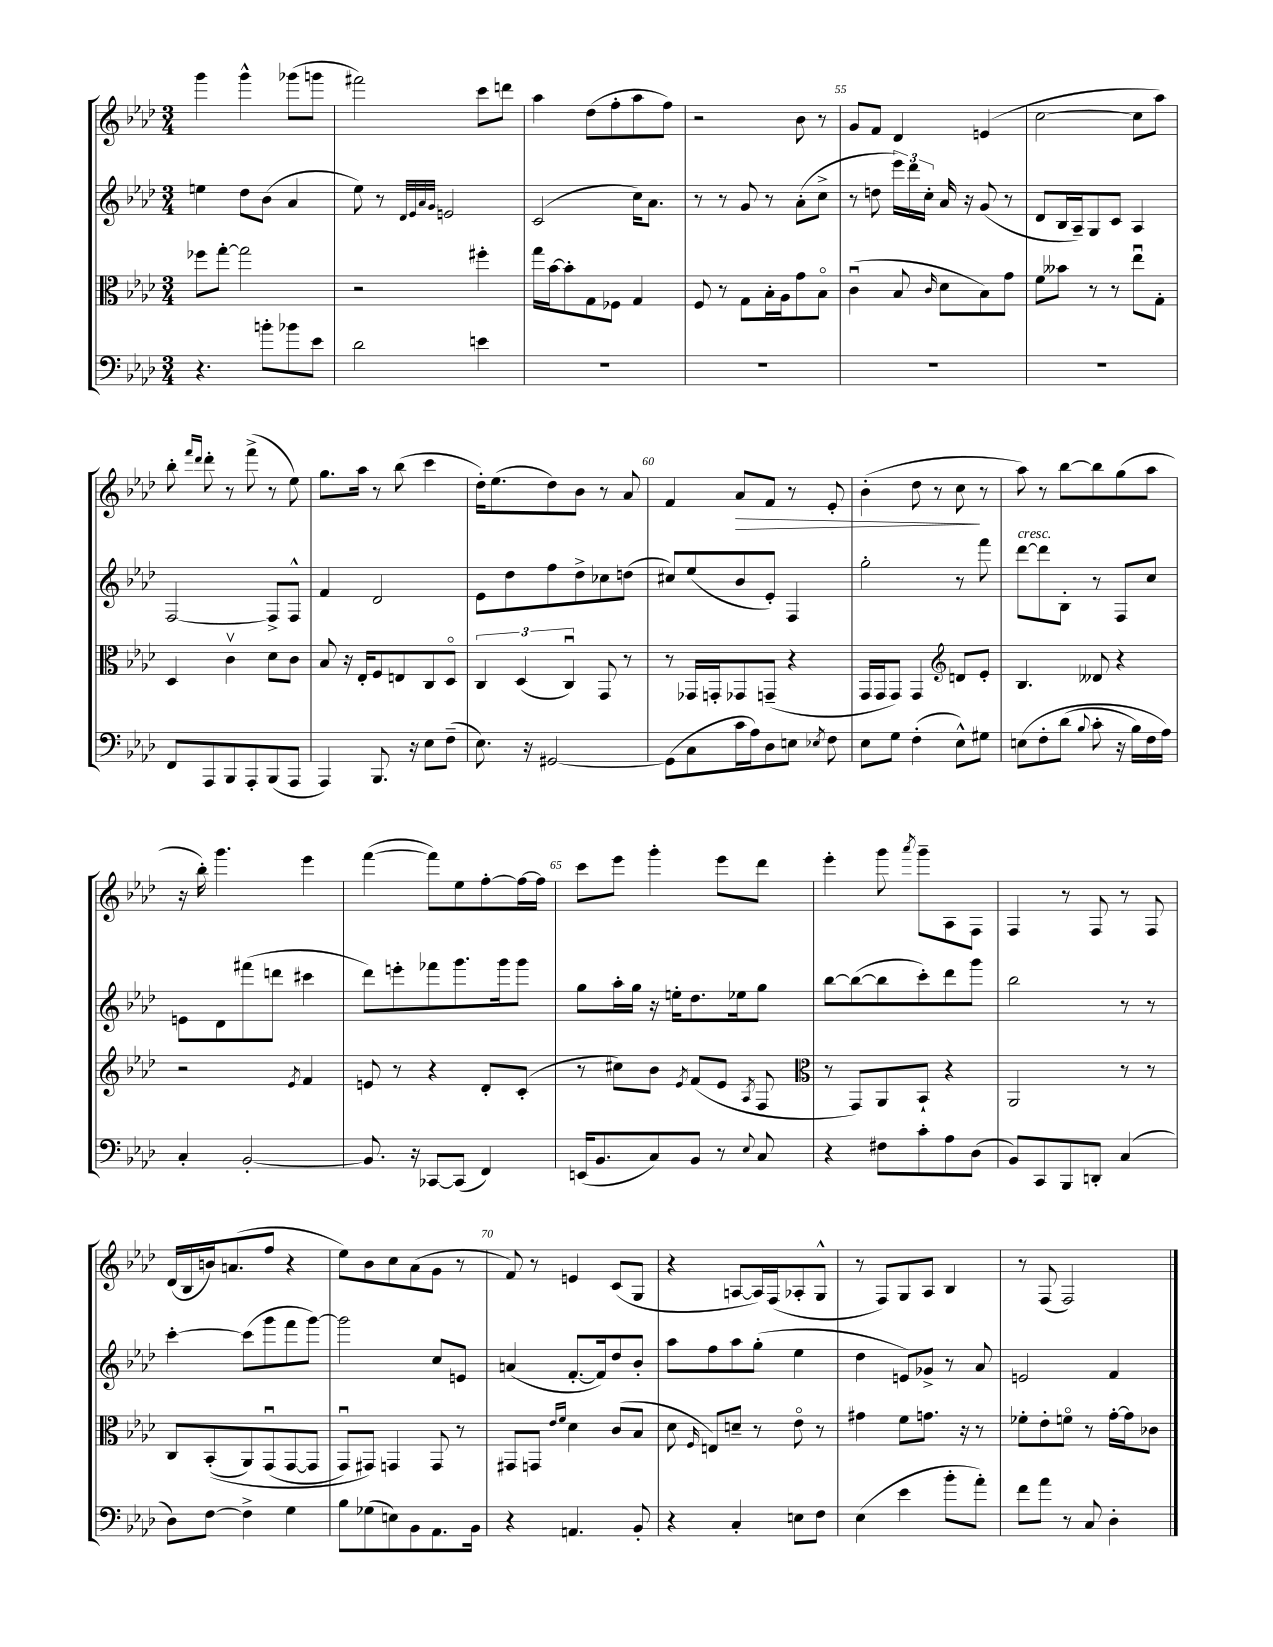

**kern	**kern	**kern	**kern	**dynam
*part4	*part3	*part2	*part1	*part1
*staff4	*staff3	*staff2	*staff1	*staff1
*clefF4	*clefC3	*clefG2	*clefG2	*
*k[b-e-a-d-]	*k[b-e-a-d-]	*k[b-e-a-d-]	*k[b-e-a-d-]	*
*M3/4	*M3/4	*M3/4	*M3/4	*
=51	=51	=51	=51	=51
4.r	8ff-X\L	4een\	4ggg\	.
.	[8gg'\J	.	.	.
.	2gg\]	8dd-\L	4ggg^^\	.
8bn'\L	.	(8b-\J	.	.
8b-X\	.	4a-/	(8ggg-X\L	.
8e-\J	.	.	8gggn\J	.
=52	=52	=52	=52	=52
2d-\	2r	8ee-\)	2fff#X\)	.
.	.	8r	.	.
.	.	32qqd-/LLL	.	.
.	.	32qqe-/	.	.
.	.	32qqa-/	.	.
.	.	32qqg/JJJ	.	.
.	.	2en/	.	.
4en\	4ff#X'\	.	8ccc\L	.
.	.	.	8dddn\J	.
=53	=53	=53	=53	=53
2.r	16gg\LL	(2c/	4aa-\	.
.	[16b-\J	.	.	.
.	8b-'\]	.	.	.
.	8G\	.	(8dd-\L	.
.	8F-X\J	.	8ff'\	.
.	4G/	16cc\KL)	8aa-\	.
.	.	8.a-\J	.	.
.	.	.	8ff\J)	.
=54	=54	=54	=54	=54
2.r	8F/	8r	2r	.
.	8r	8r	.	.
.	8G\L	8g/	.	.
.	16B-'\L	8r	.	.
.	16A-\J	.	.	.
.	8g\	(8a-'\L	8b-\	.
.	8B-\J	8cc^\J	8r	.
=55	=55	=55	=55	=55
2.r	(4cu\	8r	8g/L	.
.	.	8ddn\	8f/J	.
.	8B-/	24eee-\LL)	4d-/	.
.	.	24ddd-\	.	.
.	.	24cc'\JJ	.	.
.	16qqc/	.	.	.
.	8d-\L	16a-/	.	.
.	.	16r	.	.
.	8B-\)	(8g/	(4en/	.
.	8g\J	8r	.	.
=56	=56	=56	=56	=56
2.r	8f\L	8d-/L	[2cc\	.
.	8b--X\J	16B-/L	.	.
.	.	16A-~/J)	.	.
.	8r	8G/	.	.
.	8r	8c/J	.	.
.	8ee-u\L	4A-/	8cc\L]	.
.	8G'\J	.	8aa-\J)	.
!!LO:LB:g=z
=57	=57	=57	=57	=57
8FF/L	4D-/	[2F/	8bb-'\	.
.	.	.	16qqfff/LL	.
.	.	.	16qqddd-/JJ	.
8AAA-/	.	.	8ddd-'\	.
8BBB-/	4cv\	.	8r	.
8AAA-'/	.	.	(8fff^\	.
(8BBB-/	8d-\L	8F^/L]	8r	.
8AAA-/J	8c\J	8F^^/J	8ee-\)	.
=58	=58	=58	=58	=58
4AAA-/)	8B-/	4f/	8.gg\L	.
.	16r	.	.	.
.	16E-'/KL	.	16aa-\Jk	.
8.BBB-/	8F/	2d-/	8r	.
.	8En/	.	(8bb-\	.
16r	.	.	.	.
8E-\L	8C/	.	4ccc\	.
(8F~\J	8D-/J	.	.	.
=59	=59	=59	=59	=59
8.E-\)	6C/	8e-\L	16dd-'\KL)	.
.	.	.	(8.ee-\	.
.	.	8dd-\	.	.
.	(6D-/	.	.	.
16r	.	.	.	.
[2GG#X/	.	8ff\	8dd-\)	.
.	6Cu/)	.	.	.
.	.	8dd-^\	8b-\J	.
.	8GG/	8cc-X\	8r	.
.	8r	(8ddn\J	8a-/	.
=60	=60	=60	=60	=60
(8GG#\L]	8r	8cc#X/L)	4f/	.
8C\	16GG-X/LL	(8ee-/	.	.
.	16GGn'/J	.	.	.
!	!	!	!	!LO:HP:b
16c\L	8GG-X/	8b-/	8a-/L	>
16A-\J)	.	.	.	.
8D-\	(8GGn~/J	8e-'/J)	8f/J	.
8En\J	4r	4F/	8r	.
8qE-X/	.	.	.	.
8F\	.	.	8e-'/	.
=61	=61	=61	=61	=61
8E-\L	16GG/LL	2gg'\	(4b-'\	.
.	16GG/J	.	.	.
8G\J	8GG/J)	.	.	.
(4F'\	4GG/	.	8dd-\	.
.	.	.	8r	.
*	*clefG2	*	*	*
8E-^^\L)	8dn/L	8r	8cc\	.
8G#X\J	8e-'/J	8fff\	8r	]
=62	=62	=62	=62	=62
!	!	!LO:TX:a:i:t=cresc.	!	!
(8En\L	4.B-/	[8ddd-\L	8aa-\)	.
8F'\	.	8ddd-\]	8r	.
(8d-\J	.	8B-'\J	[8bb-\L	.
8qqB-/	.	.	.	.
8c'\	8d--X/	8r	8bb-\]	.
16r	4r	8F/L	(8gg\	.
16B-\LL)	.	.	.	.
16F\	.	8cc/J	8aa-\J	.
16A-\JJ)	.	.	.	.
!!LO:LB:g=z
=63	=63	=63	=63	=63
4C'/	2r	8en\L	16r	.
.	.	.	16bb-'\)	.
.	.	8d-\	4.ggg\	.
[2BB-'/	.	(8fff#X\	.	.
.	.	8dddn\J	.	.
.	8qe-/	.	.	.
.	4f/	4ccc#X\	4eee-\	.
=64	=64	=64	=64	=64
8.BB-/]	8en/	8ddd-\L)	([4fff\	.
.	8r	8eeen'\	.	.
16r	.	.	.	.
[8CC-X/L	4r	8fff-X\	8fff\L])	.
(8CC-/J]	.	8.ggg\	8ee-\	.
4FF/)	8d-'/L	.	[8ff'\	.
.	.	16ggg\k	.	.
.	(8c'/J	8ggg\J	16ff\L_	.
.	.	.	16ff\JJ]	.
=65	=65	=65	=65	=65
(16EEn/KL	8r	8gg\L	8ccc\L	.
8.BB-/	.	.	.	.
.	8cc#X\L)	16aa-'\L	8eee-\J	.
.	.	16gg\JJ	.	.
8C/)	8b-\J	16r	4ggg'\	.
.	.	16een'\KL	.	.
.	8qe-/	.	.	.
8BB-/J	(8f/L	8.dd-\	.	.
8r	8e-/J	.	8eee-\L	.
.	.	16ee-X\k	.	.
8qqE-/	8qA-/	.	.	.
8C/	8F/	8gg\J	8ddd-\J	.
=66	=66	=66	=66	=66
*	*clefC3	*	*	*
4r	8r	[8bb-\L	4eee-'\	.
.	8GG/L)	(8bb-\_	.	.
8F#X\L	8AA-/	8bb-\]	8ggg\	.
.	.	.	8qaaa-/	.
8c'\	8BB-`/J	8ccc'\)	8ggg~\L	.
8A-\	4r	8ddd-\	8A-\	.
(8D-\J	.	8ggg\J	8F\J	.
=67	=67	=67	=67	=67
8BB-/L)	2AA-/	2bb-\	4F/	.
8CC/	.	.	.	.
8BBB-/	.	.	8r	.
8DDn'/J	.	.	8F/	.
(4C/	8r	8r	8r	.
.	8r	8r	8F/	.
!!LO:LB:g=z
=68	=68	=68	=68	=68
8D-\L)	8C/L	[4ccc'\	(16d-/LL	.
.	.	.	16B-/	.
[8F\J	((8BB-'/	.	16bn/J)	.
.	.	.	(8.an/	.
4F^\]	8AA-/)	(8ccc\L]	.	.
.	(8GGu/	8ggg\	8ff/J	.
4G\	[8GG/	8fff\	4r	.
.	8GG/J]	[8ggg\J)	.	.
=69	=69	=69	=69	=69
8B-\L	8GGu/L)	2ggg\]	8ee-\L)	.
(8G-X\	8GG#X/J)	.	8b-\	.
8En\)	4GGn/	.	8cc\	.
8BB-\	.	.	(8a-\	.
8.AA-\	8GG/	8cc/L	8g\J	.
.	8r	8en/J	8r	.
16BB-\Jk	.	.	.	.
=70	=70	=70	=70	=70
4r	8GG#X/L	(4an/	8f/)	.
.	8GGn/J	.	8r	.
.	16qqe-/LL	.	.	.
.	16qqf/JJ	.	.	.
4.AAn/	4d-\	[8.f'/L	4en/	.
.	.	16f/k])	.	.
.	(8c/L	8dd-/	(8c/L	.
8BB-'/	8B-/J	8b-'/J	8G/J	.
=71	=71	=71	=71	=71
4r	8d-\	8aa-\L	4r	.
.	16qqF/	.	.	.
.	8En/L)	8ff\	.	.
4C'/	8dn~/J	8aa-\	[8An/L	.
.	8r	(8gg'\J	16A/L])	.
.	.	.	(16F/J	.
8En\L	8e-\	4ee-\	8A-X'/	.
8F\J	8r	.	8G^^/J	.
=72	=72	=72	=72	=72
(4E-\	4g#X\	4dd-\	8r	.
.	.	.	8F/L)	.
4e-\	8f\L	8en/L)	8G/	.
.	8.gn\J	8g-X^/J	8A-/J	.
8b-'\L	.	8r	4B-/	.
.	16r	.	.	.
8a-'\J)	8r	8a-/	.	.
=73	=73	=73	=73	=73
8f\L	8f-X'\L	2en/	8r	.
8a-\J	8e-'\	.	(8F/	.
8r	8fn\J	.	2F/)	.
8C/	8r	.	.	.
4D-'\	[16g'\LL	4f/	.	.
.	16g\J]	.	.	.
.	8c-X\J	.	.	.
==	==	==	==	==
*-	*-	*-	*-	*-
